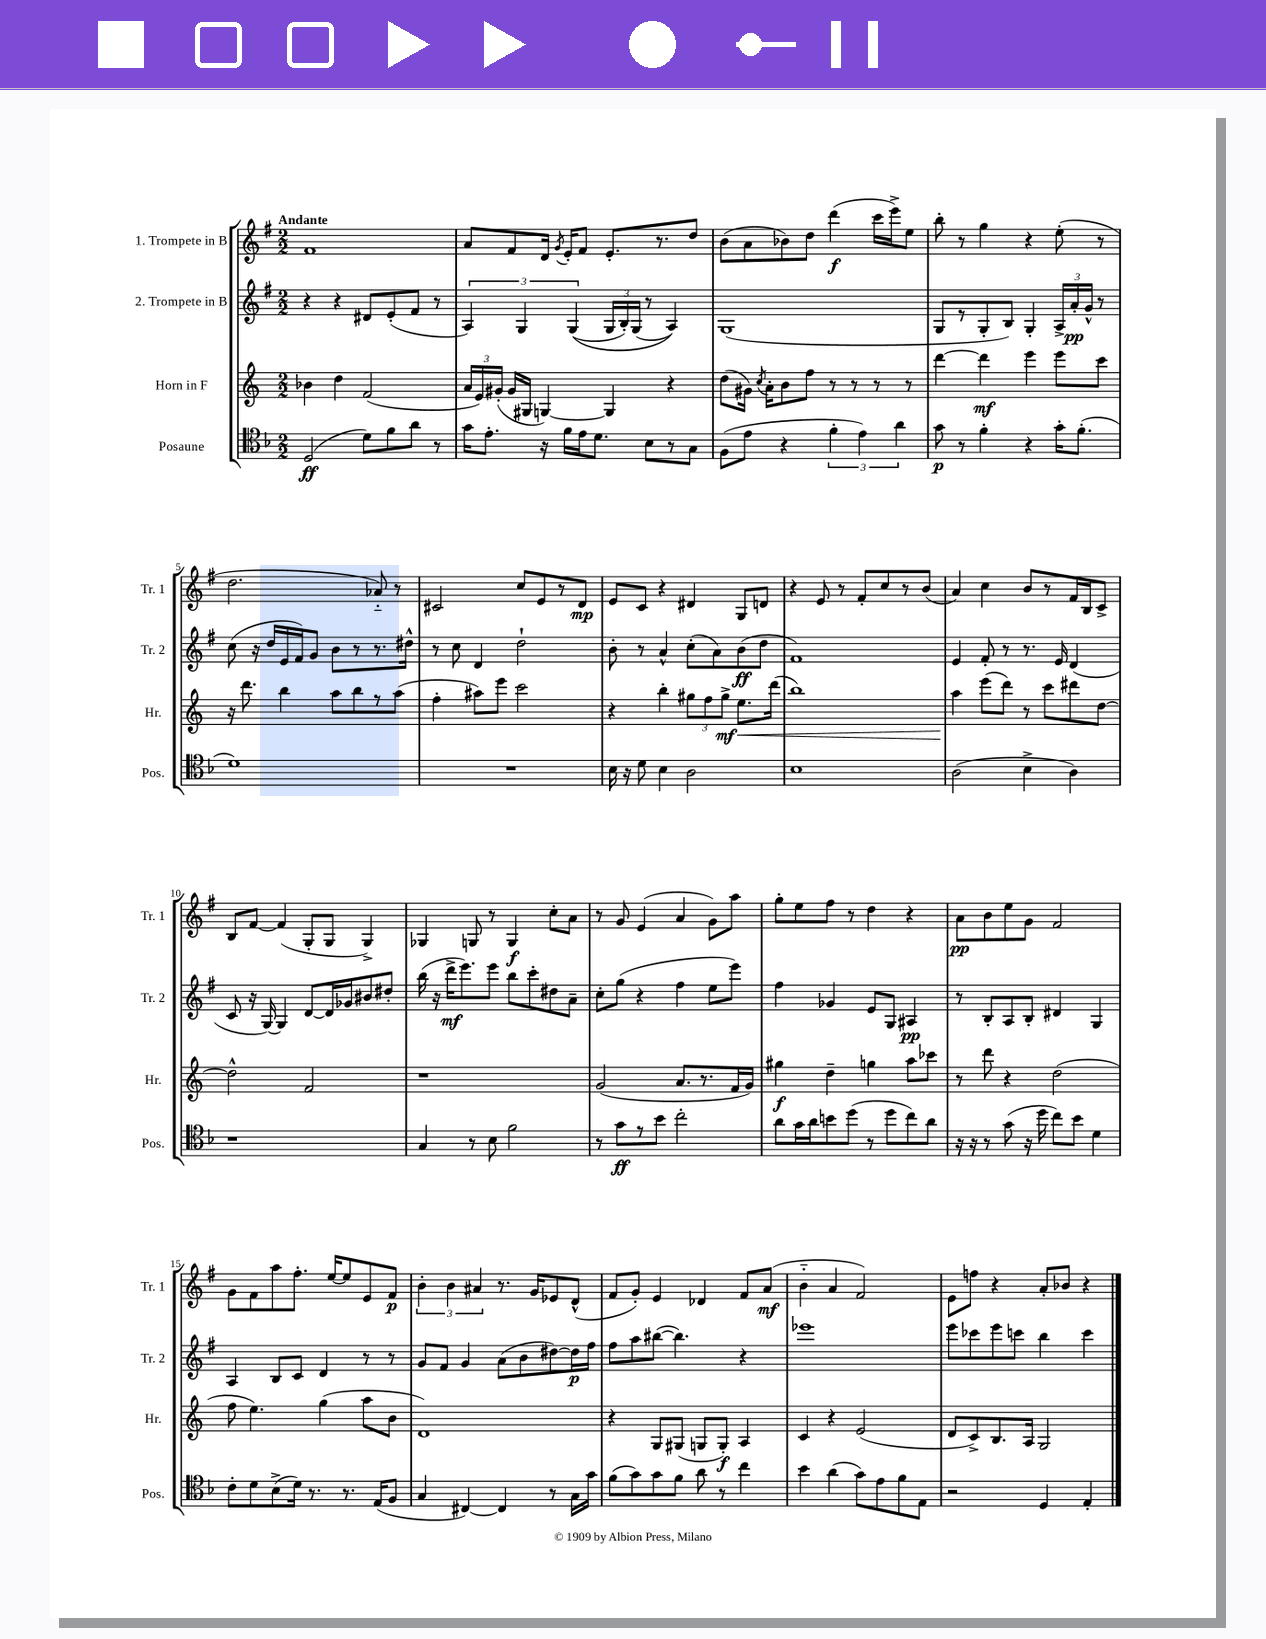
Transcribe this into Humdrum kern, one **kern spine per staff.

**kern	**kern	**kern	**kern
*staff4	*staff3	*staff2	*staff1
*clefC4	*clefG2	*clefG2	*clefG2
*k[b-]	*k[]	*k[f#]	*k[f#]
*M2/2	*M2/2	*M2/2	*M2/2
(2D/	4b-\	4r	1f#
.	4dd\	4r	.
8d\L)	(2f/	8d#/L	.
8f\	.	(8e'/	.
8a\J	.	8f#/J	.
8r	.	8r	.
=	=	=	=
16g\LK	24a/LL	6A/)	8a/L
.	24e/)	.	.
8.e'\J	.	.	.
.	(24g#'/JJ	.	.
.	16g#/LL	.	8f#/
.	.	6G/	.
.	16G#/JJ	.	.
16r	[4G/)	.	16d/Jk
.	.	.	8qg/
16f\LL	.	.	16e'/LK
.	.	&((6G/	.
16e\J	.	.	8f#/J
8.d\J	.	.	.
.	4G/]	24G/LL	8.e'/L
.	.	24B'/)	.
.	.	(24G/JJ	.
8B-\L	.	8r	.
.	.	.	8.r
8r	4r	4A/)&)	.
8G\J	.	.	8dd/J
=	=	=	=
(8F\L	(8dd\L	(1G	(8b\L
8e\J	16g#\Jk)	.	8a\
.	8qcc/	.	.
.	16a'\LK	.	.
4r	8b\	.	8b-\)
.	8ff\J	.	8dd\J
6f'\	8r	.	(4ddd\
.	8r	.	.
6e\)	.	.	.
.	8r	.	16ccc\LL
.	.	.	16eee^\J)
6a\	.	.	.
.	8r	.	8ee\J
=	=	=	=
8g\	[4ddd\	8G/L	8bb'\
8r	.	8r	8r
4f'\	4ddd\]	8G'/	4gg\
.	.	8B/J)	.
4r	4eee\	4G'/	4r
16g'\LK	8eee\L	24A^/LL	(8ee'\
.	.	24a'/	.
(8.f'\J	.	.	.
.	.	24g^^/JJ	.
.	8ccc\J	8r	8r
=	=	=	=
1d)	16r	(8cc\	2.dd\
.	8.ddd\	.	.
.	.	16r	.
.	.	16dd/LL	.
.	4bb\	16e/	.
.	.	16f#/J)	.
.	.	8g/J	.
.	8aa\L	8b\L	.
.	8bb\	8r	.
.	8r	8.r	8a-'~/)
.	(8aa\J	.	8r
.	.	16dd#^^\Jk	.
=	=	=	=
1r	4ff'\	8r	2c#/
.	.	8cc\	.
.	8aa#\L)	4d/	.
.	8eee\J	.	.
.	2ccc\	2dd`\	8cc/L
.	.	.	8e/
.	.	.	8r
.	.	.	8d/J
=	=	=	=
16B-\	4r	8b'\	8e/L
16r	.	.	.
8d\	.	8r	8c/J
4B-\	4bb'\	4a^^/	4r
2A\	12gg#\L	(8cc'\L	4d#/
.	12ff\	.	.
.	.	8a\)	.
.	12gg#^\J	.	.
.	8.ee\L	(8b\	8G/L
.	.	8dd\J	8d/J
.	(16ddd\Jk	.	.
=	=	=	=
1B-	1bb)	1f#)	4r
.	.	.	8e/
.	.	.	8r
.	.	.	8f#'/L
.	.	.	8cc/
.	.	.	8r
.	.	.	(8b/J
=	=	=	=
(2A\	4aa\	4e/	4a/)
.	(8eee\L	8f#'/	4cc\
.	8ddd\J)	8r	.
4B-^\	8r	8.r	8b/L
.	8ccc\L	.	8r
.	.	16e/	.
4A\)	8ddd#\	(4d/	16f#/L
.	.	.	16B/J
.	[8dd\J	.	8c^/J
=	=	=	=
1r	2dd^^\]	8c/	8B/L
.	.	16r	[8f#/J
.	.	[16G/)	.
.	.	4G/]	(4f#/]
.	2f/	[8d/L	8G'/L
.	.	16d/]L	8G/J
.	.	16g-/J	.
.	.	8b#/	4G^/)
.	.	8dd#'/J	.
=	=	=	=
4G/	1r	(16bb\	4G-/
.	.	16r	.
.	.	16ddd^\LK	.
.	.	8.eee\)	.
8r	.	.	8G/
8B-\	.	8eee\J	8r
2f\	.	8bb\L	4G/
.	.	8ccc'\	.
.	.	8dd#\	8cc'\L
.	.	8a~\J	8a\J
=	=	=	=
8r	(2g/	8cc'\L	8r
8g\L	.	(8gg\J	8g/
8r	.	4r	(4e/
8b-\J	.	.	.
2cc'\	8.a/L	4ff#\	4a/
.	8.r	.	.
.	.	8ee\L	8g\L)
.	16f/L	8eee\J)	8aa\J
.	16g/JJ)	.	.
=	=	=	=
8a\L	4gg#\	4ff#\	8gg'\L
16g\L	.	.	8ee\
16a\J	.	.	.
8b\	4dd~\	4g-/	8ff#\J
(8dd\J	.	.	8r
8r	4gg\	8e/L	4dd\
8dd\L	.	8G/J	.
8cc\)	8aa\L	4A#/	4r
8a\J	8ccc-\J	.	.
=	=	=	=
16r	8r	8r	8a\L
16r	.	.	.
8r	8ddd\	8B'/L	8b\
(8g\	4r	8A/	8ee\
16r	.	8B'/J	8g\J
16dd\	.	.	.
8cc\L)	(2dd\	4d#/	2f#/
8b-\J	.	.	.
4d\	.	4G/	.
=	=	=	=
8c'\L	8ff\	4A/	8g\L
8d\	4.ee\)	.	8f#\
(8B-^\	.	8B/L	8aa\
16d\Jk)	.	8c/J	8.ff#'\J
8.r	.	.	.
.	(4gg\	4d/	.
.	.	.	[16ee/LK
8.r	.	.	8ee/]
.	8aa\L	8r	8e/
(16E/LK	.	.	.
8F/J	8b\J	8r	8f#/J
=	=	=	=
4G/	1d)	8g/L	6b'\
.	.	8f#/J	.
.	.	.	6b\
[4C#/)	.	4g/	.
.	.	.	6a#/
4C#/]	.	(8a\L	8.r
.	.	8b\	.
.	.	.	16g/LK
8r	.	[8dd#\)	8e-/
16G\LL	.	16dd#\]L	(8d^^/J
16g\JJ	.	16ff#\JJ	.
=	=	=	=
(8f\L	4r	8ff#\L	8f#/L
8g\)	.	8aa\	8g'/J)
8g\	8G/L	([8bb#\J	4e/
8f\J	(8G#/J	4.bb#\])	.
8a\	8G/L	.	4d-/
8r	8G'/J)	.	.
4cc\	4A/	4r	8f#/L
.	.	.	(8a/J
=	=	=	=
4b-\	4c/	1eee-	4b'~\
(4a\	4r	.	4a/
8g\L)	(2e/	.	2f#/)
8e\	.	.	.
8f\	.	.	.
8E\J	.	.	.
=	=	=	=
2r	8d/L	8eee\L	8e\L
.	8c^/)	8ccc-\	8ff\J
.	8.B/	8eee\	4r
.	.	8ccc\J	.
.	16A/Jk	.	.
4D/	2G/	4bb\	8a'/L
.	.	.	8b-/J
4E'/	.	4ccc\	4r
==	==	==	==
*-	*-	*-	*-
